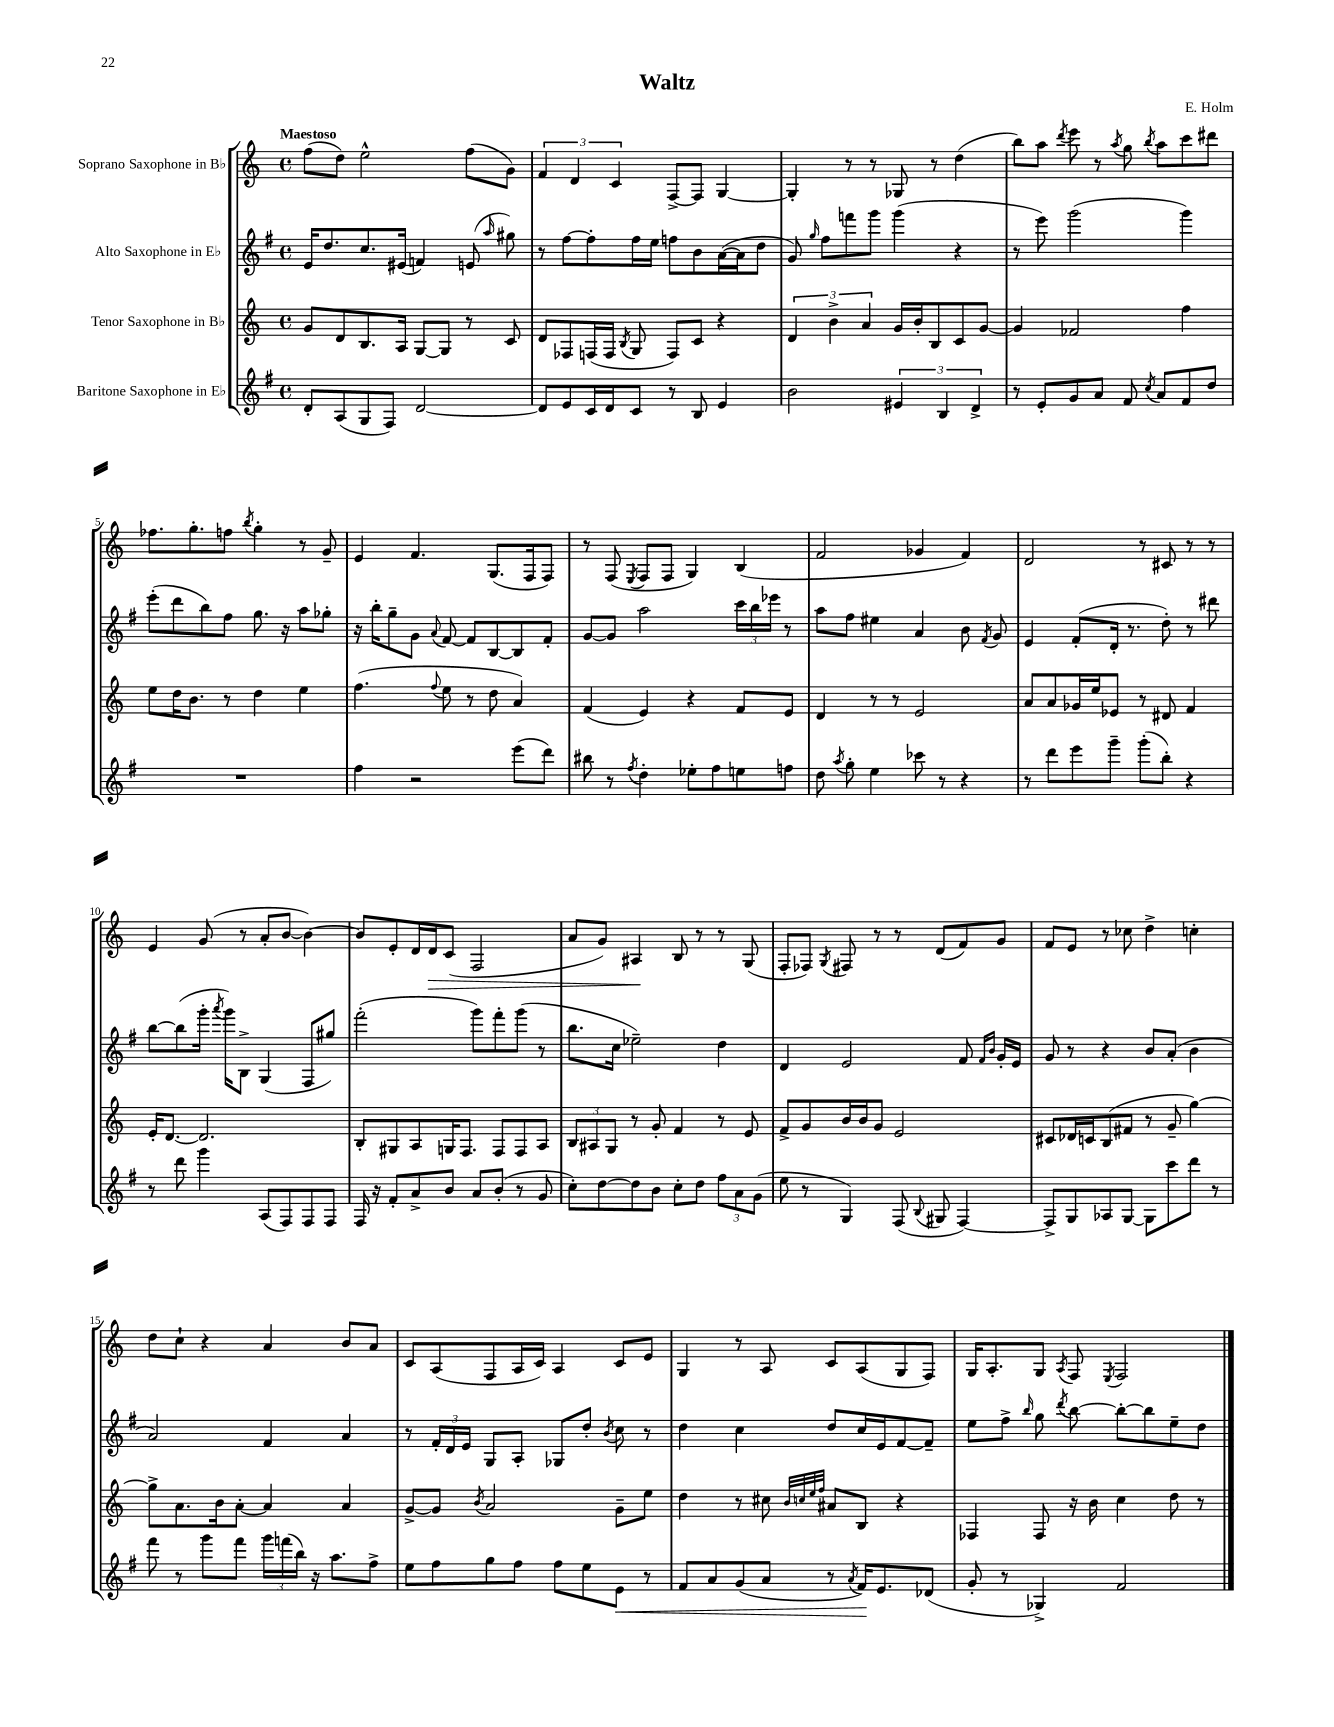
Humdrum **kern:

**kern	**dynam	**kern	**kern	**kern	**dynam
*part4	*part4	*part3	*part2	*part1	*part1
*staff4	*staff4	*staff3	*staff2	*staff1	*staff1
*I"Baritone Saxophone in E♭	*	*I"Tenor Saxophone in B♭	*I"Alto Saxophone in E♭	*I"Soprano Saxophone in B♭	*
*clefG2	*	*clefG2	*clefG2	*clefG2	*
*k[f#]	*	*k[]	*k[f#]	*k[]	*
*M4/4	*	*M4/4	*M4/4	*M4/4	*
*met(c)	*	*met(c)	*met(c)	*met(c)	*
=1	=1	=1	=1	=1	=1
!	!	!	!	!LO:TX:a:B:t=Maestoso	!
8d'/L	.	8g/L	16e/KL	(8ff\L	.
.	.	.	8.dd/	.	.
(8A/	.	8d/	.	8dd\J)	.
8G/	.	8.B/	8.cc/	2ee^^\	.
8F#/J)	.	.	.	.	.
.	.	16A/Jk	(16e#X/Jk	.	.
[2d/	.	[8G/L	4fn/)	.	.
.	.	8G/J]	.	.	.
.	.	8r	(8en/	(8ff\L	.
.	.	.	16qqaa/	.	.
.	.	8c/	8gg#X\)	8g\J)	.
=2	=2	=2	=2	=2	=2
8d/L]	.	8d/L	8r	6f/	.
8e/	.	8F-X/	[8ff#\L	.	.
.	.	.	.	6d/	.
16c/L	.	(16Fn/L	8ff#'\]	.	.
16d/J	.	16F/JJ	.	.	.
.	.	.	.	6c/	.
.	.	8qB/	.	.	.
8c/J	.	8G/	16ff#\L	.	.
.	.	.	16ee\JJ	.	.
8r	.	8F/L)	8ffn\L	[8F^/L	.
8B/	.	8c/J	8b\	8F/J]	.
4e/	.	4r	([16a\L	[4G/	.
.	.	.	16a\J]	.	.
.	.	.	8dd\J	.	.
=3	=3	=3	=3	=3	=3
2b\	.	6d/	8g/)	4G'/]	.
.	.	.	16qqgg/	.	.
.	.	.	8ff#\L	.	.
.	.	6b^\	.	.	.
.	.	.	8fffn\	8r	.
.	.	6a/	.	.	.
.	.	.	8ggg\J	8r	.
6e#X/	.	16g/LL	(4ggg\	8G-X/	.
.	.	16b'/J	.	.	.
.	.	8B/	.	8r	.
6B/	.	.	.	.	.
.	.	8c/	4r	(4dd\	.
6d^/	.	.	.	.	.
.	.	[8g/J	.	.	.
=4	=4	=4	=4	=4	=4
8r	.	4g/]	8r	8bb\L)	.
8e'/L	.	.	8eee\)	8aa\J	.
.	.	.	.	8qddd/	.
8g/	.	2f-X/	(2ggg\	8eee\	.
8a/J	.	.	.	8r	.
.	.	.	.	8qaa/	.
8f#/	.	.	.	8gg\	.
8qcc/	.	.	.	8qbb/	.
8a/L	.	.	.	8aa\L	.
8f#/	.	4ff\	4ggg\)	8ccc\	.
8dd/J	.	.	.	8ddd#X\J	.
!!LO:LB:g=z
=5	=5	=5	=5	=5	=5
1r	.	8ee\L	(8eee'\L	8.ff-X\L	.
.	.	16dd\K	8ddd\	.	.
.	.	8.b\J	.	8.gg'\	.
.	.	.	8bb\)	.	.
.	.	8r	8ff#\J	8ffn\J	.
.	.	.	.	8qbb/	.
.	.	4dd\	8.gg\	4gg'\	.
.	.	.	16r	.	.
.	.	4ee\	8aa\L	8r	.
.	.	.	8gg-X'\J	8g~/	.
=6	=6	=6	=6	=6	=6
4ff#\	.	(4.ff\	16r	4e/	.
.	.	.	16bb'\KL	.	.
.	.	.	8gg~\	.	.
2r	.	.	8g\J	4.f/	.
.	.	8qqff/	8qqa/	.	.
.	.	8ee\	[8f#/	.	.
.	.	8r	8f#/L]	.	.
.	.	8dd\	[8B/	(8.G/L	.
(8eee\L	.	4a/)	8B/]	.	.
.	.	.	.	16F/k	.
8ddd\J)	.	.	8f#'/J	8F/J)	.
=7	=7	=7	=7	=7	=7
8bb#X\	.	(4f/	[8g/L	8r	.
8r	.	.	8g/J]	(8F/	.
8qff#/	.	.	.	8qE/	.
4dd'\	.	4e/)	2aa\	8F/L	.
.	.	.	.	8F/J	.
8ee-X'\L	.	4r	.	4G/)	.
8ff#\	.	.	.	.	.
8een\	.	8f/L	24ccc\LL	(4B/	.
.	.	.	24bb\	.	.
.	.	.	24eee-X\JJ	.	.
8ffn\J	.	8e/J	8r	.	.
=8	=8	=8	=8	=8	=8
8dd\	.	4d/	8aa\L	2f/	.
8qaa/	.	.	.	.	.
8gg'\	.	.	8ff#\J	.	.
4ee\	.	8r	4ee#X\	.	.
.	.	8r	.	.	.
8ccc-X\	.	2e/	4a/	4g-X/	.
8r	.	.	.	.	.
4r	.	.	8b\	4f/)	.
.	.	.	8qf#/	.	.
.	.	.	8g/	.	.
=9	=9	=9	=9	=9	=9
8r	.	8a/L	4e/	2d/	.
8ddd\L	.	8a/	.	.	.
8eee\	.	16g-X/L	(8f#'/L	.	.
.	.	16ee/J	.	.	.
8ggg~\J	.	8e-X/J	16d'/Jk	.	.
.	.	.	8.r	.	.
(8ggg'\L	.	8r	.	8r	.
8bb'\J)	.	8d#X/	8dd'\)	8c#X/	.
4r	.	4f/	8r	8r	.
.	.	.	8ddd#X\	8r	.
!!LO:LB:g=z
=10	=10	=10	=10	=10	=10
8r	.	16e'/KL	[8bb\L	4e/	.
.	.	[8.d/J	.	.	.
8ddd\	.	.	(8bb\]	.	.
4ggg\	.	2.d/]	16ggg'\Jk	(8g/	.
.	.	.	8qaaa/	.	.
.	.	.	16ggg\KL)	.	.
.	.	.	8B^\J	8r	.
(8A/L	.	.	(4G/	8a'/L	.
8F#/)	.	.	.	[8b/J	.
8F#/	.	.	8F#/L	4b\_)	.
8F#/J	.	.	8gg#X/J)	.	.
=11	=11	=11	=11	=11	=11
16F#/	.	8B'/L	(2fff#'\	8b/L]	.
16r	.	.	.	.	.
8f#'/L	.	8G#X/	.	8e'/	.
8a^/	.	8A/	.	16d/L	.
!	!	!	!	!	!LO:HP:b
.	.	.	.	16d/J	>
8b/J	.	16Gn/K	.	(8c/J	.
.	.	8.F/J	.	.	.
8a/L	.	.	8ggg\L)	2F/	.
(8b'/J	.	8F/L	8fff#'\	.	.
8r	.	8F/	(8ggg\J	.	.
8g/	.	8A/J	8r	.	.
=12	=12	=12	=12	=12	=12
8cc'\L)	.	12B/L	8.bb\L	8a/L	.
.	.	12A#X/	.	.	.
[8dd\	.	.	.	8g/J)	.
.	.	12G/J	.	.	.
.	.	.	16cc\Jk	.	.
8dd\]	.	8r	2ee-X~\)	4A#X/	.
8b\J	.	8g'/	.	.	.
8cc'\L	.	4f/	.	8B/	]
8dd\J	.	.	.	8r	.
12ff#\L	.	8r	4dd\	8r	.
12a\	.	.	.	.	.
.	.	8e/	.	(8G/	.
(12g\J	.	.	.	.	.
=13	=13	=13	=13	=13	=13
8ee\	.	8f^/L	4d/	8F'/L	.
8r	.	8g/	.	8F-X/J)	.
.	.	.	.	8qG/	.
4G/)	.	16b/L	2e/	8F#X/	.
.	.	16b/J	.	.	.
.	.	8g/J	.	8r	.
(8F#/	.	2e/	.	8r	.
8qqB/	.	.	.	.	.
8G#X/	.	.	.	(8d/L	.
[4F#/)	.	.	8f#/	8f/)	.
.	.	.	16qqf#/LL	.	.
.	.	.	16qqb/JJ	.	.
.	.	.	16g'/LL	8g/J	.
.	.	.	16e/JJ	.	.
=14	=14	=14	=14	=14	=14
8F#^/L]	.	8c#X/L	8g/	8f/L	.
8G/	.	16d-X/L	8r	8e/J	.
.	.	16cn/J	.	.	.
8A-X/	.	(8B/	4r	8r	.
[8G/J	.	8f#X/J	.	8cc-X\	.
8G\L]	.	8r	8b/L	4dd^\	.
8ccc\	.	8g~/	(8a'/J	.	.
8ddd\J	.	[4gg\)	4b\	4ccn'\	.
8r	.	.	.	.	.
!!LO:LB:g=z
=15	=15	=15	=15	=15	=15
8fff#\	.	8gg^\L]	2a/)	8dd\L	.
8r	.	8.a\	.	8cc`\J	.
8ggg\L	.	.	.	4r	.
.	.	16b\k	.	.	.
8fff#\J	.	[8a'\J	.	.	.
24ggg\LL	.	4a/]	4f#/	4a/	.
(24fffn\	.	.	.	.	.
24bb\JJ)	.	.	.	.	.
16r	.	.	.	.	.
8.aa\L	.	.	.	.	.
.	.	4a/	4a/	8b/L	.
8ff#^\J	.	.	.	8a/J	.
=16	=16	=16	=16	=16	=16
8ee\L	.	[8g^/L	8r	8c/L	.
8ff#\	.	8g/J]	24f#'/LL	(8A/	.
.	.	.	24d/	.	.
.	.	.	24e/JJ	.	.
.	.	8qb/	.	.	.
8gg\	.	2a/	8G/L	8F/	.
8ff#\J	.	.	8A'/J	16A/L	.
.	.	.	.	16c/JJ)	.
8ff#\L	.	.	8G-X/L	4A/	.
8ee\	.	.	8dd'/J	.	.
.	.	.	8qb/	.	.
!	!LO:HP:b	!	!	!	!
8e\J	<	8g~\L	8cc\	8c/L	.
8r	.	8ee\J	8r	8e/J	.
=17	=17	=17	=17	=17	=17
8f#/L	.	4dd\	4dd\	4G/	.
8a/	.	.	.	.	.
(8g/	.	8r	4cc\	8r	.
8a/J	.	8cc#X\	.	8A/	.
.	.	32qqb/LLL	.	.	.
.	.	32qqccn/	.	.	.
.	.	32qqee/	.	.	.
.	.	32qqff/JJJ	.	.	.
8r	.	8a#X/L	8dd/L	8c/L	.
8qa/	.	.	.	.	.
16f#/KL)	.	8B/J	16cc/L	(8A/	.
8.e/	[	.	16e/J	.	.
.	.	4r	[8f#/	8G/	.
(8d-X/J	.	.	8f#~/J]	8F/J)	.
=18	=18	=18	=18	=18	=18
8g'/	.	4F-X/	8ee\L	16G/KL	.
.	.	.	.	8.A'/	.
8r	.	.	8ff#^\J	.	.
.	.	.	16qqbb/	.	.
4G-X^/)	.	8F-/	8gg\	8G/J	.
.	.	.	8qddd/	8qA/	.
.	.	16r	[8bb\	8F/	.
.	.	16b\	.	.	.
.	.	.	.	8qE/	.
2f#/	.	4cc\	8bb'\L_	2F/	.
.	.	.	8bb\]	.	.
.	.	8dd\	8ee~\	.	.
.	.	8r	8dd\J	.	.
==	==	==	==	==	==
*-	*-	*-	*-	*-	*-
